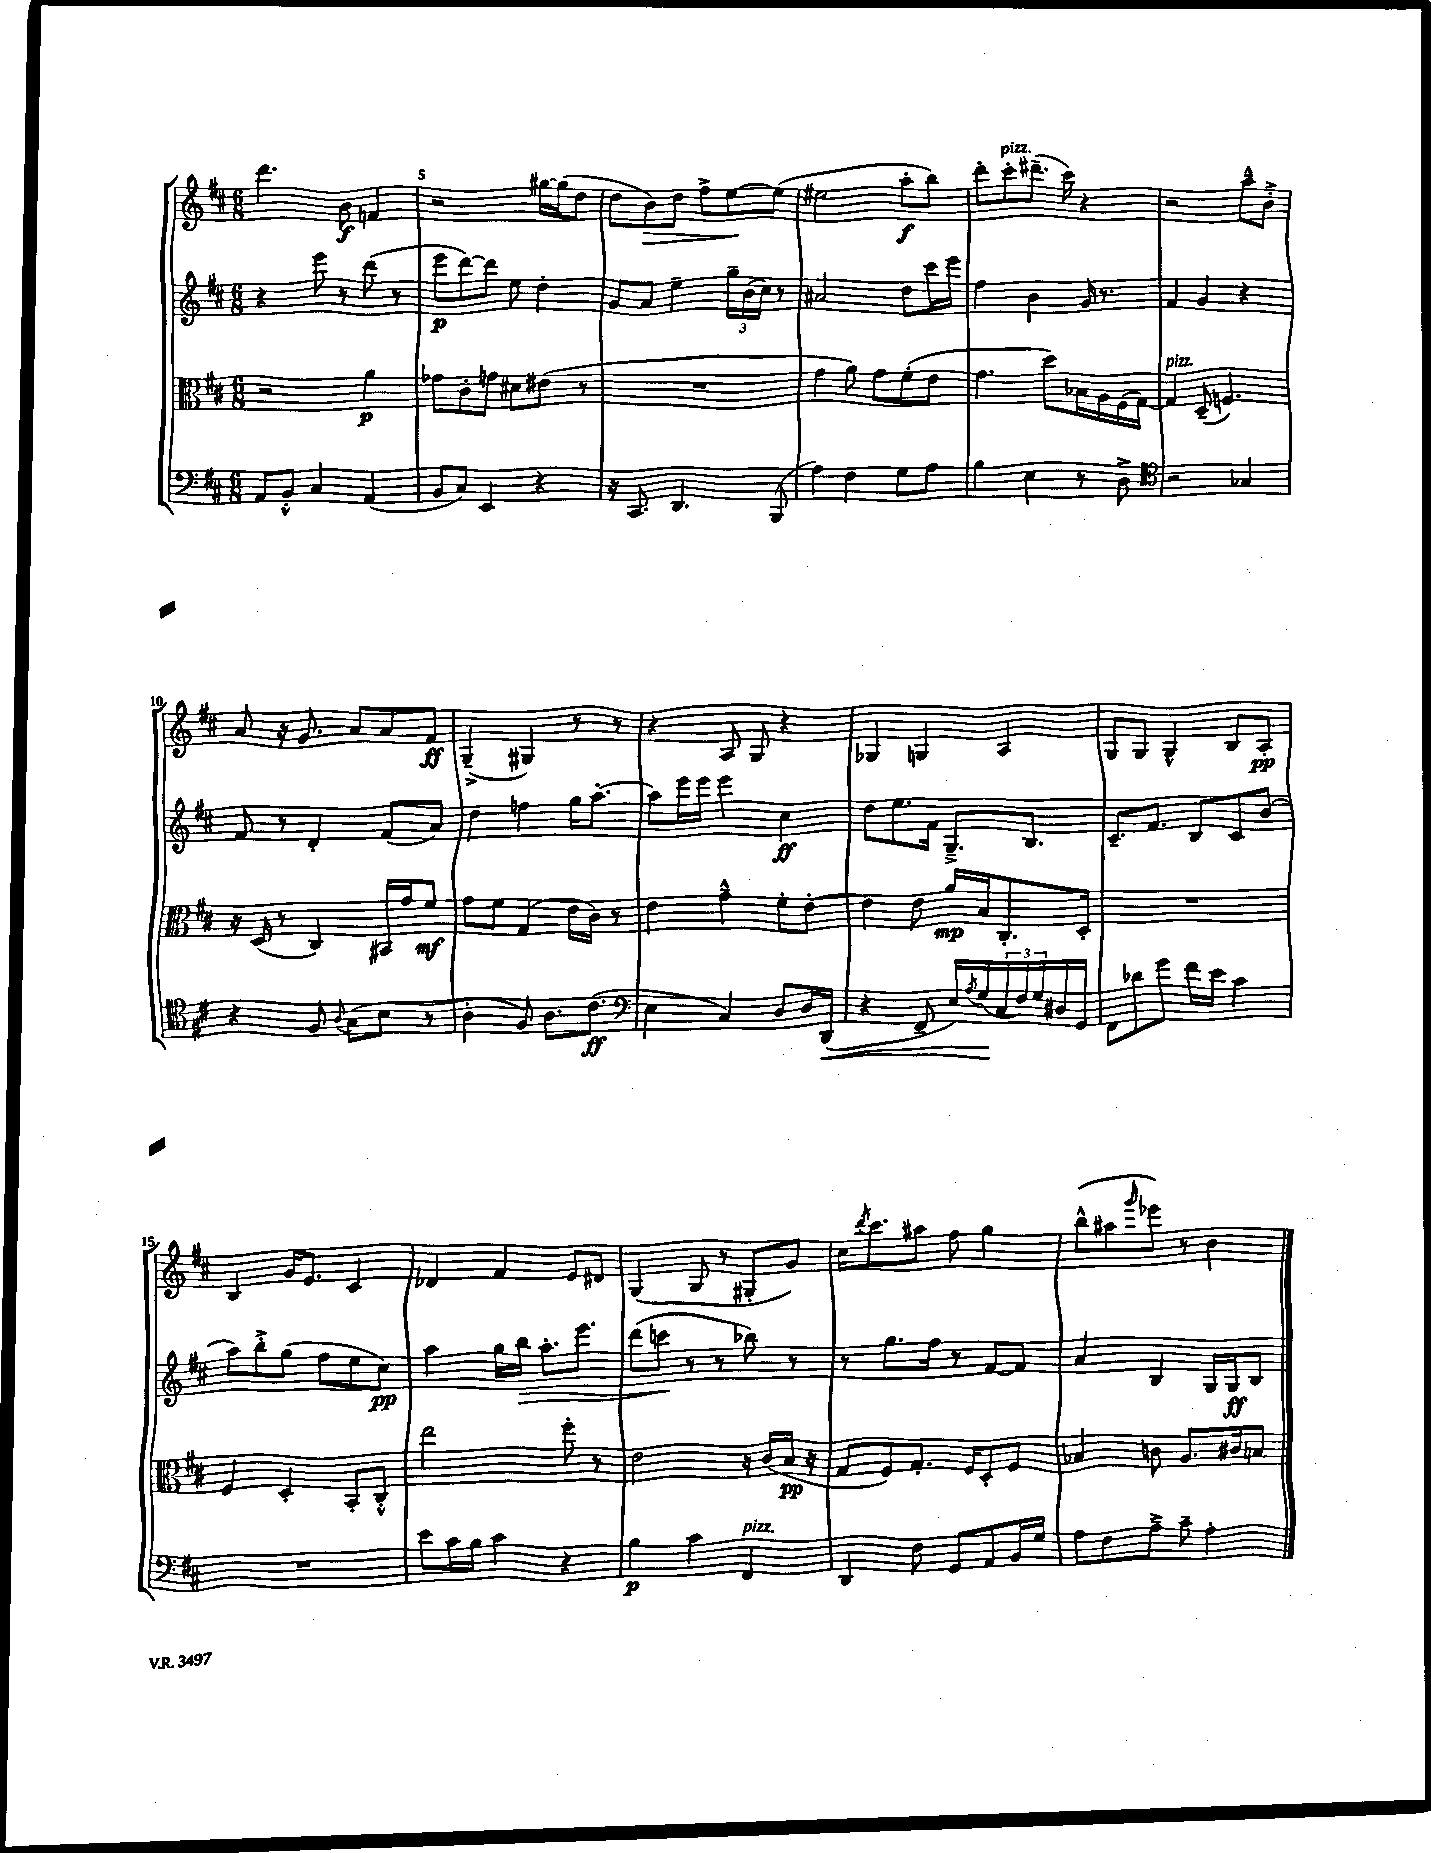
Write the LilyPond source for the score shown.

<<
\new StaffGroup <<
\new Staff = "s0" {
    \clef treble \key d \major \numericTimeSignature \time 6/8
    d'''4. b'8\f f'4 |
    r2 gis''16~ gis''16( d''8 |
    d''8 b'8\>) d''8 fis''8-> e''8~\! e''8( |
    eis''2 a''8-.\f b''8) |
    d'''8-. cis'''8-.^\markup { \italic "pizz." } dis'''8.--( cis'''16) r4 |
    r2 a''8---^ b'8-.-> |
    a'8 r16 g'8. a'8 a'8 fis'8\ff |
    g4--->( gis4) r8 r8 |
    r4 a8 g8 r4 |
    ges4 g4 a4 |
    g8 g8 g4-^ b8 a8-.\pp |
    b4 g'16 e'8. cis'4 |
    des'4 fis'4 e'8 dis'8 |
    g4( g8 r8 gis8-. g'8) |
    cis''16 \acciaccatura { d'''8 } cis'''8. ais''8 fis''8 g''4 |
    b''8-^( ais''8 \grace { g'''16 } ees'''8) r8 b'4 \bar "|." |
}
\new Staff = "s1" {
    \clef treble \key d \major \numericTimeSignature \time 6/8
    r4 e'''8 r8 d'''8( r8 |
    e'''8\p d'''8~) d'''8 e''8 d''4-. |
    g'8 a'8 e''4-- \tuplet 3/2 { g''16-- b'16( cis''16) } r8 |
    ais'2 d''8 cis'''16 e'''16 |
    fis''4 b'4 g'16 r8. |
    fis'4 g'4 r4 |
    fis'8 r8 d'4-. fis'8( a'8) |
    d''4 f''4 g''16 a''8.~-. |
    a''8 e'''16 e'''16 e'''4 cis''4\ff |
    d''8 e''8. fis'16 g8.---> b8. |
    cis'8.-- fis'8. b8 cis'8 b'8( |
    a''8) b''8-.-> g''8( fis''8 e''8 cis''8\pp) |
    a''4 g''16 b''16\> a''8.-. e'''8. |
    d'''8( c'''8\! r8 r8 bes''8) r8 |
    r8 g''8. fis''16 r8 fis'8~ fis'8 |
    a'4 b4 g16 g16\ff b8 \bar "|." |
}
\new Staff = "s2" {
    \clef alto \key d \major \numericTimeSignature \time 6/8
    r2 a'4\p |
    ges'8 cis'8-. g'8 dis'8 eis'8( r8 |
    R2. |
    g'4 a'8) g'8 fis'8-.( e'8 |
    g'4. d''8) bes16 a16 fis16( g16~) |
    g4^\markup { \italic "pizz." } d8--( f4.) |
    r16 d16( r8 cis4) bis,16 g'16 fis'8\mf |
    g'8 fis'8 g4( e'16 cis'16) r8 |
    e'4 g'4---^ fis'8-. e'8~-. |
    e'4 e'8 a'16\mp b16 cis8.-. d16-. |
    R2. |
    fis4 d4-. b,8-. cis8-.-^ |
    e''2 fis''8-. r8 |
    e'2 r16 cis'16( b16\pp r16 |
    g8 fis8) g8.-. fis16 d8-. fis8 |
    bes4 c'8 a8. cis'16 b8 \bar "|." |
}
\new Staff = "s3" {
    \clef bass \key d \major \numericTimeSignature \time 6/8
    a,8 b,8-.-^ cis4 a,4( |
    b,8 cis8) e,4 r4 |
    r16 cis,8. d,4. b,,8( |
    a4) fis4 g8 a8 |
    b4 e4 r8 d8-> |
    \clef tenor r2 ges4 |
    r4 fis8 \appoggiatura { a8 } g8( b8 r8 |
    a4-. fis8) a8. cis'8.\ff( |
    \clef bass e4 cis4) d8 d16 d,16\<( |
    r4 fis,8-- e16) \acciaccatura { a8 } g16\!( \tuplet 3/2 { cis16 fis16) g16 } dis16 g,16 |
    fis,8 des'8 g'8 fis'16 e'16 cis'4 |
    R2. |
    e'8 cis'16 b16 cis'4 r4 |
    b4\p cis'4 fis,4^\markup { \italic "pizz." } |
    d,4 fis8 g,8 a,8 b,16 g16 |
    a8 fis8 a8---> cis'8-- a4-. \bar "|." |
}
>>
>>
\layout { \context { \Score currentBarNumber = #4 \override BarNumber.break-visibility = ##(#f #t #t) barNumberVisibility = #(every-nth-bar-number-visible 5) } }
